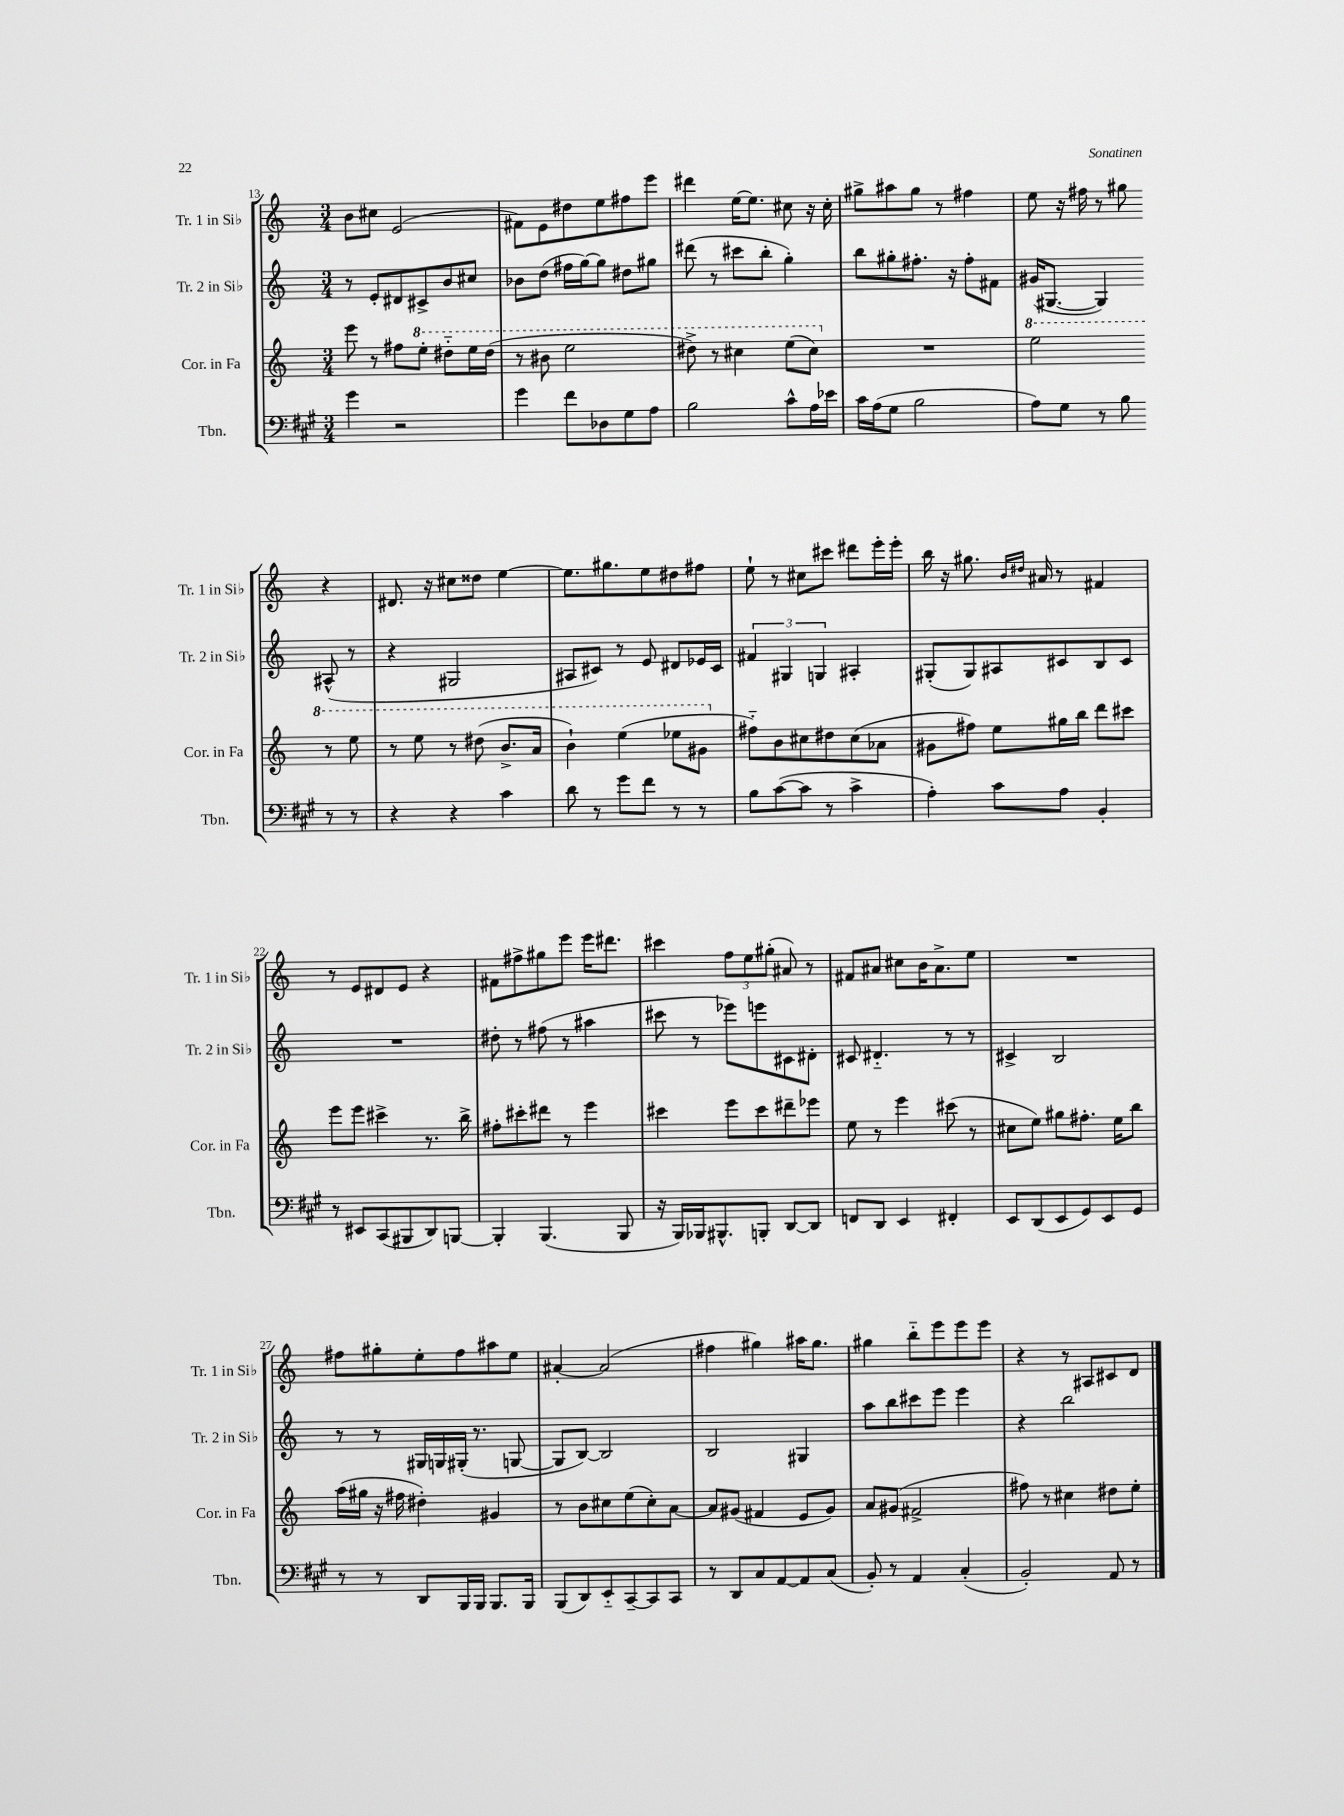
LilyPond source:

<<
\new StaffGroup <<
\new Staff = "s0" \with { instrumentName = "Tr. 1 in Sib" shortInstrumentName = "Tr. 1 in Sib" } {
    \clef treble \key c \major \numericTimeSignature \time 3/4
    b'8 cis''8 e'2( |
    fis'8) e'8 dis''8 e''8 fis''8 e'''8 |
    dis'''4 e''16~ e''8. cis''8 r16 cis''16-. |
    gis''8-> ais''8 gis''8 r8 fis''4 |
    e''8 r16 fis''16 r8 gis''8 r4 |
    dis'8. r16 cis''8 disis''8 e''4~ |
    e''8. gis''8. e''8 dis''8 fis''8 |
    e''8-! r8 cis''8 cis'''8 dis'''8 e'''16-. e'''16-. |
    b''16 r16 gis''8. \grace { b'16 dis''16 } ais'16 r8 fis'4 |
    r8 e'8 dis'8 e'8 r4 |
    fis'8 fis''8-> gis''8 e'''8 e'''16 dis'''8. |
    cis'''4 \tuplet 3/2 { f''8 e''8 gis''8-.( } ais'8) r8 |
    fis'8 ais'8 cis''8 b'16 ais'8.-> e''8 |
    R2. |
    fis''8 gis''8-. e''8-. fis''8 ais''8 e''8 |
    ais'4~-. ais'2( |
    fis''4 gis''4) ais''16 gis''8. |
    gis''4 b''8-_ e'''8 e'''8 e'''8 |
    r4 r8 ais8 cis'8 d'8 \bar "|." |
}
\new Staff = "s1" \with { instrumentName = "Tr. 2 in Sib" shortInstrumentName = "Tr. 2 in Sib" } {
    \clef treble \key c \major \numericTimeSignature \time 3/4
    r8 e'8-. dis'8 cis'8-> b'8 cis''8 |
    bes'8 d''8( fis''16 g''16~) g''8 dis''8 gis''8 |
    dis'''8( r8 cis'''8 b''8-. g''4-.) |
    b''8 gis''8-. fis''8.-. r16 fis''8-. fis'8 |
    gis'16( gis8.~ gis4) ais8-^( r8 |
    r4 gis2 |
    ais8 cis'8) r8 e'8 dis'8 ees'16 cis'16 |
    \tuplet 3/2 { fis'4 gis4 g4 } ais4-. |
    gis8-.( gis8) ais8 cis'8 b8 cis'8 |
    R2. |
    dis''8-. r8 fis''8( r8 ais''4 |
    cis'''8 r8 ees'''8) e'''8 cis'8 dis'8-. |
    cis'8 dis'4.-_ r8 r8 |
    cis'4-> b2 |
    r8 r8 gis16 g16 gis16-.( r8. g8~ |
    g8 b8~) b2 |
    b2 gis4 |
    a''8 b''8 cis'''8 e'''8 e'''4 |
    r4 b''2 \bar "|." |
}
\new Staff = "s2" \with { instrumentName = "Cor. in Fa" shortInstrumentName = "Cor. in Fa" } {
    \clef treble \key c \major \numericTimeSignature \time 3/4
    e'''8 r8 fis''8 \ottava #1 e'''8-. dis'''8-_ e'''16 dis'''16( |
    r8 bis''8 e'''2 |
    dis'''8->) r8 cis'''4 e'''8( cis'''8) \ottava #0 |
    R2. |
    \ottava #1 e'''2 r8 e'''8 |
    r8 e'''8 r8 dis'''8( b''8.-> a''16 |
    b''4-!) e'''4( ees'''8 gis''8 \ottava #0 |
    fis''8-_) b'8 cis''8 dis''8 cis''8( aes'8 |
    gis'8 fis''8) e''8 gis''16 b''16 d'''8 cis'''8 |
    e'''8 e'''8 cis'''4-> r8. b''16-> |
    fis''8-. cis'''8-. dis'''8 r8 e'''4 |
    cis'''4 e'''8 cis'''8 dis'''8-- ees'''8 |
    e''8 r8 e'''4 cis'''8( r8 |
    cis''8 e''8) gis''8 fis''8.-. e''16 b''8 |
    a''16( gis''16 r16 fis''16 dis''4-.) gis'4 |
    r8 b'8 cis''8 e''8( cis''8-.) a'8~ |
    a'8 gis'8( fis'4 e'8 gis'8) |
    a'8 gis'8( fis'2-> |
    fis''8) r8 cis''4 dis''8 e''8-. \bar "|." |
}
\new Staff = "s3" \with { instrumentName = "Tbn." shortInstrumentName = "Tbn." } {
    \clef bass \key a \major \numericTimeSignature \time 3/4
    gis'4 r2 |
    gis'4 fis'8 des8 gis8 a8 |
    b2 cis'8-^ a16 ees'16 |
    cis'16 a16( gis8 b2 |
    a8) gis8 r8 b8 r8 r8 |
    r4 r4 cis'4 |
    d'8 r8 gis'8 fis'8 r8 r8 |
    b8 cis'8~( cis'8 r8 cis'4-> |
    a4-.) cis'8 a8 b,4-. |
    r8 eis,8 cis,8( bis,,8 d,8) b,,8~ |
    b,,4-. b,,4.( b,,8 |
    r16 b,,16) bes,,16 bis,,8.-^ b,,8-. d,8~ d,8 |
    f,8 d,8 e,4 fis,4-. |
    e,8 d,8( e,8 gis,8) e,8 gis,8 |
    r8 r8 d,8 b,,16 b,,16 b,,8. b,,16 |
    b,,8( d,8) e,8-_ cis,8~-- cis,8 cis,8 |
    r8 d,8 cis8 a,8~ a,8 cis8( |
    b,8-.) r8 a,4 cis4-.( |
    b,2-.) a,8 r8 \bar "|." |
}
>>
>>
\layout { \context { \Score currentBarNumber = #13 } }
